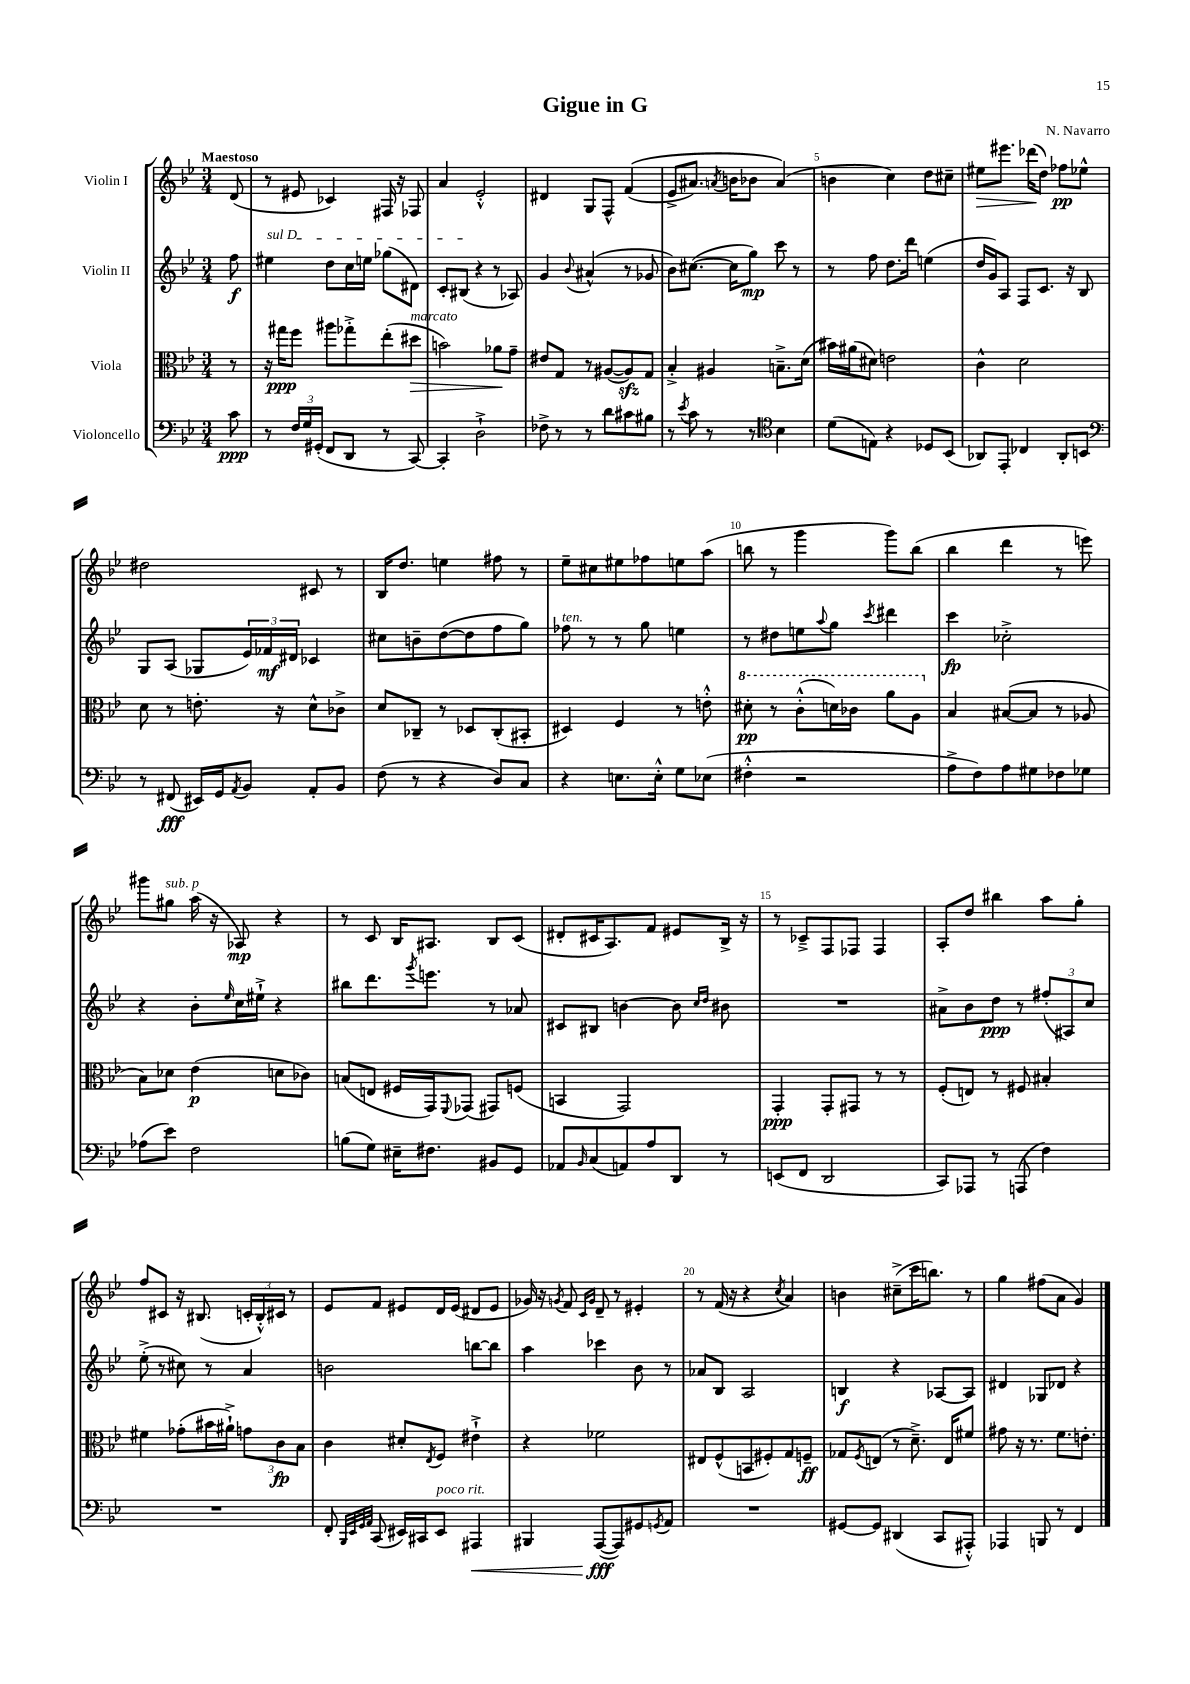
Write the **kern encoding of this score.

**kern	**kern	**kern	**kern
*staff4	*staff3	*staff2	*staff1
*clefF4	*clefC3	*clefG2	*clefG2
*k[b-e-]	*k[b-e-]	*k[b-e-]	*k[b-e-]
*M3/4	*M3/4	*M3/4	*M3/4
8c	8r	8ff	(8d
=	=	=	=
8r	16r	4ee#	8r
.	16gg#	.	.
24F	8ff	.	8e#
24G	.	.	.
(24GG#'	.	.	.
8FF	8aa#	8dd	4c-)
8DD	8gg-'^	16cc	.
.	.	16ee	.
8r	(8ee-'	(8gg-	16F#
.	.	.	16r
[8CC)	8dd#	8d#)	8F-
=	=	=	=
4CC']	2b)	8c'	4a
.	.	(8B#	.
2D`^	.	4r	2e-'^^
.	8a-	8r	.
.	8g~	8A-)	.
=	=	=	=
8F-^	8e#	4g	4d#
8r	8G	.	.
.	.	8qqb-	.
8r	8r	(4a#^^	8G
8d	([8A#	.	8F^^
8c#	8A#])	8r	&((4f
8B#	8G	8g-	.
=	=	=	=
8r	4B-'^	8b-)	8e-^
8qe-	.	.	.
8c	.	([8.cc#	8.a#)
8r	4A#	.	.
.	.	.	8qa
.	.	16cc#]	16b
8r	.	8gg)	8b-
*clefC4	*	*	*
4B-	8.B~^	8ccc	(4a&)
.	.	8r	.
.	(16d	.	.
=	=	=	=
(8d	16b#)	8r	4b
.	(16a#	.	.
8E)	8d#)	8ff	.
4r	2e	8.dd	4cc)
.	.	16ddd	.
8D-	.	(4ee	8dd
(8BB-	.	.	8cc#~
=	=	=	=
8AA-)	4c^^	16dd	8ee#
.	.	16g)	.
8EE-'	.	8A	8.eee#
4C-	2d	8F	.
.	.	.	(16ddd-
.	.	8.c	8dd)
8AA-'	.	.	8ff-
.	.	16r	.
8BB	.	8B-	8ee-^^
=	=	=	=
*clefF4	*	*	*
8r	8d	8G	2dd#
(8FF#	8r	(8A	.
16EE#)	8.e'	8G-	.
16GG	.	.	.
8qAA	.	.	.
8BB-	.	24e-)	.
.	.	24f-	.
.	16r	.	.
.	.	24d#	.
8AA'	8d^^	4c-	8c#
8BB-	8c-^	.	8r
=	=	=	=
(8F	8d	8cc#	16B-
.	.	.	8.dd
8r	8C-~	8b~	.
4r	8r	([8dd	4ee
.	8D-	8dd]	.
8D)	(8C-'	8ff	8ff#
8C	8BB#'	8gg)	8r
=	=	=	=
4r	4D#)	8ff-	8ee-~
.	.	8r	8cc#
8.E	4F	8r	8ee#
.	.	8gg	8ff-
16E'^^	.	.	.
8G	8r	4ee	8ee
(8E-	8e'^^	.	(8aa
=	=	=	=
4F#'^^	8dd#'	8r	8bb
.	8r	8dd#	8r
2r	(8cc'^^	8ee	4ggg
.	.	8qqaa	.
.	16dd)	8gg	.
.	16cc-	.	.
.	.	8qccc	.
.	8aa	4ddd#	8ggg)
.	8a	.	(8bb
=	=	=	=
8A^	4B-	4ccc	4bb-
8F)	.	.	.
8A	([8B#	2cc-'^	4ddd
8G#	8B#]	.	.
8F-	8r	.	8r
8G-	8A-	.	8eee)
=	=	=	=
(8A-	8B-)	4r	8ggg#
8e-)	8d-	.	8gg#
2F	(4e-	8b-'	(16aa
.	.	.	16r
.	.	16qqee-	.
.	.	16cc	8A-)
.	.	16ee#`^	.
.	8d	4r	4r
.	8c-)	.	.
=	=	=	=
(8B	(8B	8bb#	8r
8G)	8E	8.ddd	8c
16E#~	16F#	.	16B-
.	.	8qggg	.
8.F#	16GG)	8.eee	8.A#
.	8qqFF	.	.
.	(8GG-	.	.
8BB#	8GG#)	8r	8B-
8GG	(8F	8a-	(8c
=	=	=	=
8AA-	4BB	8c#	8d#'
16qqBB-	.	.	.
(8C	.	8B#	16c#
.	.	.	8.A)
8AA)	2GG)	[4b	.
8A	.	.	8f
8DD	.	8b]	8e#
.	.	16qqcc	.
.	.	16qqdd	.
8r	.	8b#	16B-^
.	.	.	16r
=	=	=	=
(8EE	4GG'	2.r	8r
8FF	.	.	8c-~^
2DD	8GG'	.	8F
.	8GG#	.	8F-
.	8r	.	4F-
.	8r	.	.
=	=	=	=
8CC)	(8F'	8a#^	8A'
8AAA-	8E)	8b-	8dd
8r	8r	8dd	4bb#
(8AAA	8F#	8r	.
4F)	4B#'	(12ff#'	8aa
.	.	12A#)	.
.	.	.	8gg'
.	.	12cc	.
=	=	=	=
2.r	4f#	(8ee-'^	8ff
.	.	8r	8c#
.	(8g-'	8cc#)	16r
.	.	.	(8.B#
.	16b#	8r	.
.	16a#`^)	.	.
.	12g	4a	24c'
.	.	.	24B#'^^)
.	12c	.	24c#
.	.	.	8r
.	12B-	.	.
=	=	=	=
8FF'	4c	2b	8e-
32qqBBB-	.	.	.
32qqEE-	.	.	.
32qqGG	.	.	.
32qqAA	.	.	.
(8CC	.	.	8f
16EE#)	8d#'	.	8e#
16CC#	.	.	.
.	8qE-	.	.
8EE#	8F	.	16d
.	.	.	(16e#
4AAA#	4e#`^	[8bb	8d#
.	.	8bb]	8e#
=	=	=	=
4BBB#	4r	4aa	16g-)
.	.	.	16r
.	.	.	8qg
.	.	.	8f
.	.	.	16qqc
.	.	.	16qqg
([8AAA	2f-	4ccc-	8d~
8AAA])	.	.	8r
8GG#	.	8b-	4e#'
8qGG	.	.	.
8AA	.	8r	.
=	=	=	=
2.r	8E#	8a-	8r
.	(8F^^	8B-	(16f
.	.	.	16r
.	8BB	2A	4r
.	8F#')	.	.
.	.	.	8qcc
.	8G	.	4a)
.	8F~	.	.
=	=	=	=
[8GG#	8G-	4B	4b
.	8qF	.	.
8GG#]	(8E	.	.
(4DD#	8r	4r	(8cc#~^
.	8.d~^)	.	16ccc
.	.	.	8.bb)
8CC	.	[8A-	.
.	16E	.	.
8AAA#'^^)	8f#	8A-]	8r
=	=	=	=
4AAA-	8g#	4d#	4gg
.	16r	.	.
.	8.r	.	.
8BBB	.	8G-	(8ff#
8r	8.f	8d-	8a
4FF	.	4r	4g)
.	8.e'	.	.
==	==	==	==
*-	*-	*-	*-
